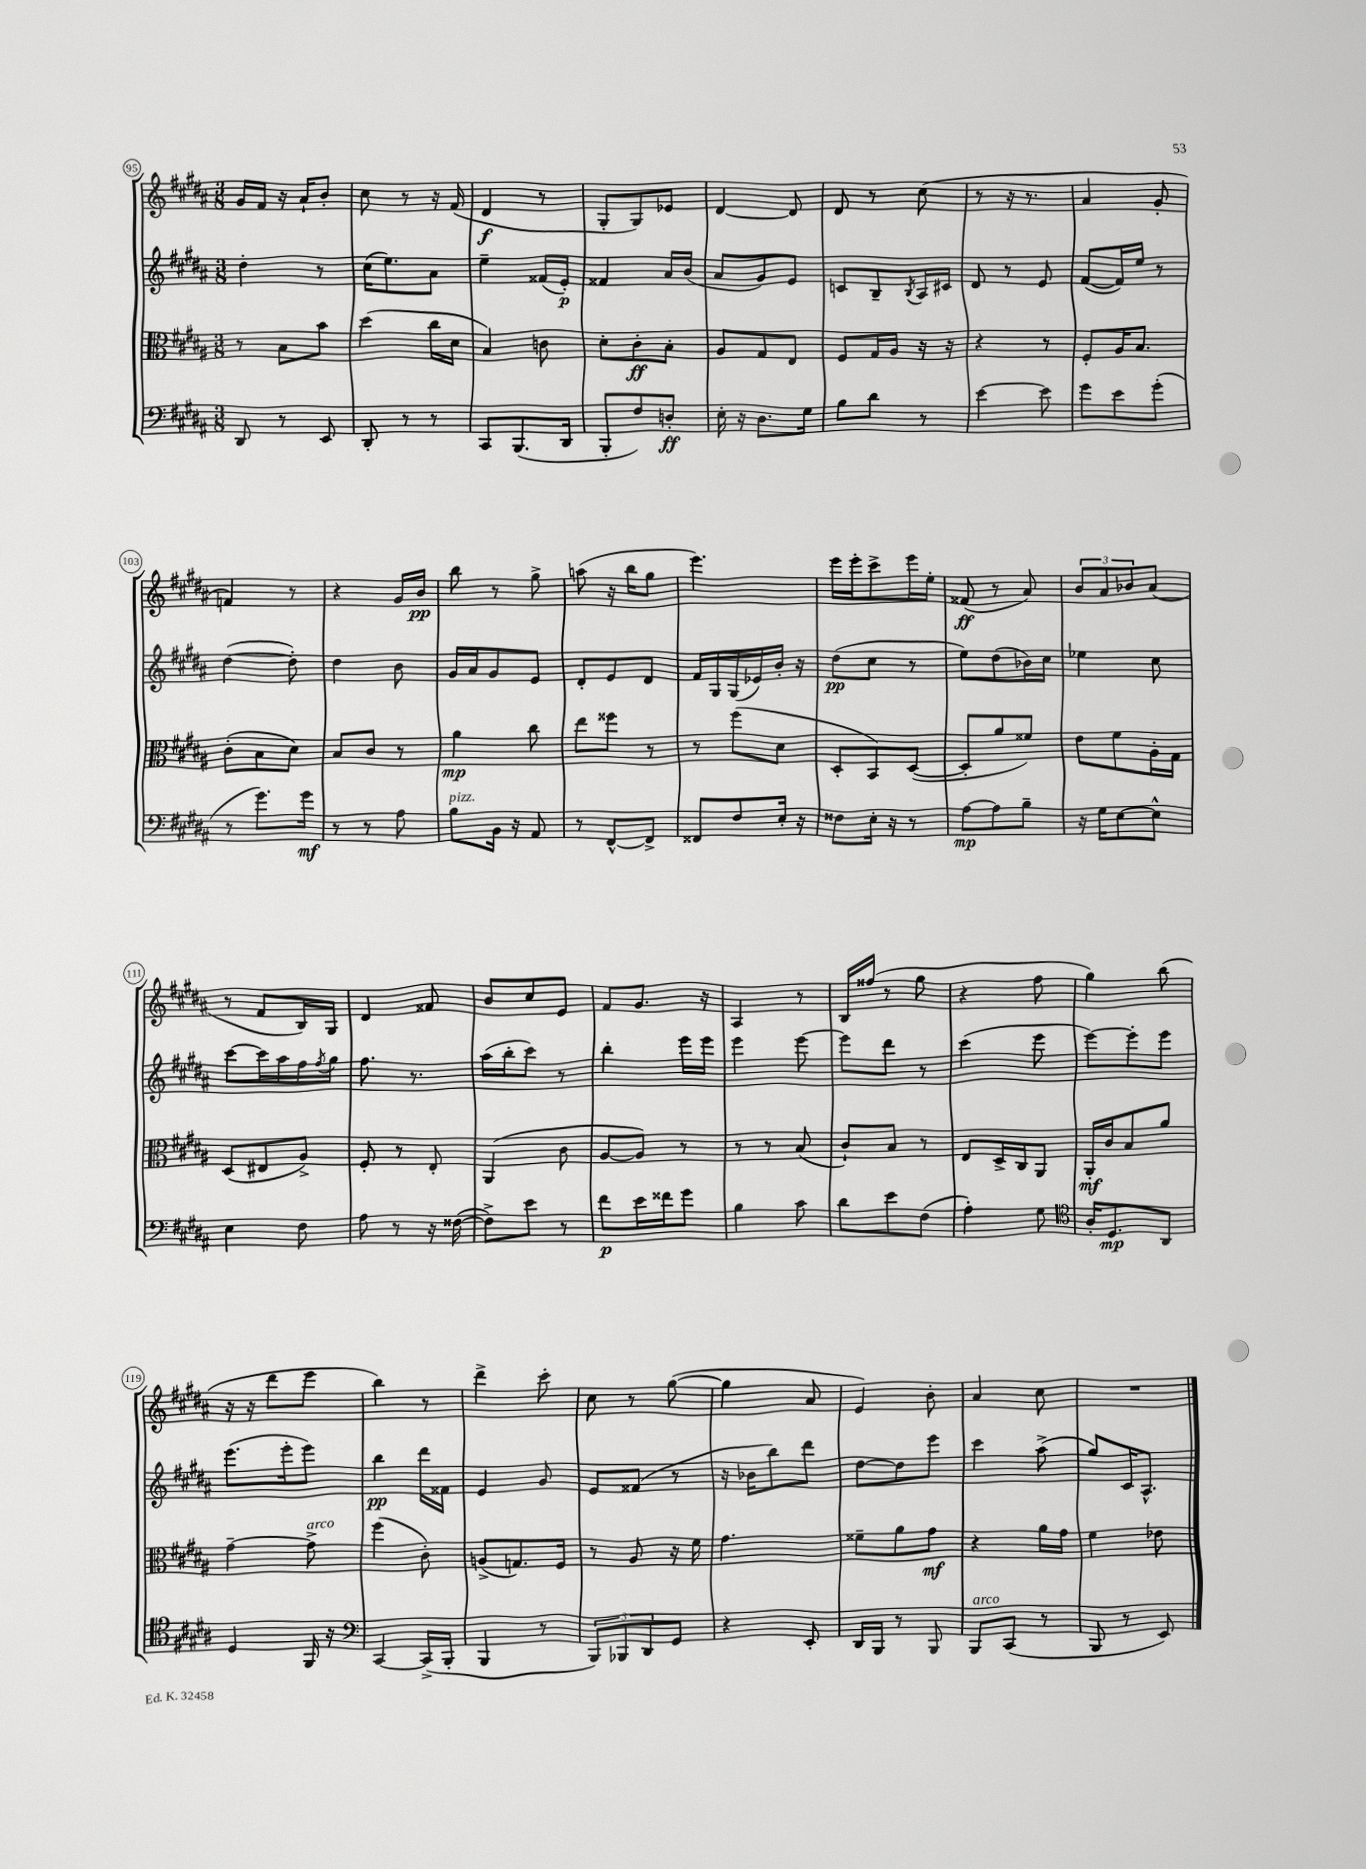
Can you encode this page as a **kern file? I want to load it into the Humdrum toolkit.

**kern	**kern	**kern	**kern
*staff4	*staff3	*staff2	*staff1
*clefF4	*clefC3	*clefG2	*clefG2
*k[f#c#g#d#a#]	*k[f#c#g#d#a#]	*k[f#c#g#d#a#]	*k[f#c#g#d#a#]
*M3/8	*M3/8	*M3/8	*M3/8
8DD#	8r	4dd#'	16g#
.	.	.	16f#
8r	8B	.	16r
.	.	.	16a#`
8EE	8b	8r	8b'
=	=	=	=
8DD#'	(4dd#	(16cc#	8cc#
.	.	8.ee)	.
8r	.	.	8r
8r	16cc#	8a#	16r
.	16d#	.	(16f#
=	=	=	=
8CC#	4B)	4ee~	4d#
(8.BBB	.	.	.
.	8c	(16f##	8r
16DD#	.	16e')	.
=	=	=	=
8BBB'	8d#'	4f##	8G#'
8F#)	8c#'	.	8G#)
8D'	8B'	16a#	8e-
.	.	(16b	.
=	=	=	=
16E'	8A#	8a#	[4d#
16r	.	.	.
8.D#	8G#	8g#)	.
.	8E	8e	8d#]
16G#	.	.	.
=	=	=	=
8B	8F#	8c	8d#
8d#	16G#	8B~	8r
.	16A#	.	.
.	.	8qB	.
8r	16r	16A#	(8cc#
.	16r	16c#	.
=	=	=	=
[4e	4r	8d#	8r
.	.	8r	16r
.	.	.	8.r
8e]	8r	8e	.
=	=	=	=
8g#	8F#'	([8f#	4a#
8e	16A#	16f#])	.
.	8.B	16ee	.
(8g#'	.	8r	8g#'
=	=	=	=
8r	(8c#'	([4dd#	4f)
8.g#)	8B	.	.
.	8d#)	8dd#'])	8r
16g#	.	.	.
=	=	=	=
8r	8B	4dd#	4r
8r	8c#	.	.
8A#	8r	8b	16g#
.	.	.	16b
=	=	=	=
8B	4a#	16g#	8bb
.	.	16a#	.
16BB	.	8g#	8r
16r	.	.	.
8AA#	8cc#	8e	8gg#^
=	=	=	=
8r	8ee	8d#'	(8aa
[8FF#^^	8ff##	8e	16r
.	.	.	16bb
8FF#^]	8r	8d#	8gg#
=	=	=	=
8FF##	8r	16f#	4.eee)
.	.	16G#	.
8F#	(8ff#	(16G#	.
.	.	16e-)	.
16E'	8d#	16b'	.
16r	.	16r	.
=	=	=	=
8F##	8D#'	(8dd#	16eee
.	.	.	16eee'
16E'	8BB)	8cc#	8ccc#^
16r	.	.	.
8r	([8D#	8r	16eee
.	.	.	16ee'
=	=	=	=
[8A#	8D#']	8ee)	(8f##
8A#]	8a#	(8dd#	8r
8B~	8f##)	16b-)	8a#)
.	.	16cc#	.
=	=	=	=
16r	8e	4ee-	12b
16G#	.	.	.
.	.	.	12a#
[8E	8f#	.	.
.	.	.	12b-
8E^^]	16A#'	8cc#	(8a#
.	16G#	.	.
=	=	=	=
4E	(8D#	[8ccc#	8r
.	8E#	16ccc#]	8f#
.	.	16aa#	.
8F#	8A#^)	16ff#	16B)
.	.	8qff#	.
.	.	16gg#	16G#
=	=	=	=
8A#	8F#'	8.ff#	4d#
8r	8r	.	.
.	.	8.r	.
16r	8E'	.	8f##
([16F##	.	.	.
=	=	=	=
8F##^])	(4AA#	(16aa#	8b
.	.	16bb'	.
8e	.	8ccc#)	8cc#
8r	8c#	8r	8e
=	=	=	=
8f#	[8A#	4bb'	8f#
16e	8A#])	.	8.g#
16f##	.	.	.
8g#	8r	16eee	.
.	.	16eee	16r
=	=	=	=
4B	8r	4eee	4A#
.	8r	.	.
8c#	(8B	[8eee	8r
=	=	=	=
8d#	8c#`)	8eee]	16B
.	.	.	(16ff##
8e	8B	8ddd#	8r
(8F#	8r	8r	8gg#
=	=	=	=
4A#')	8E	(4ccc#	4r
.	16D#^	.	.
.	16C#	.	.
8G#	8AA#	8eee	8ff#
=	=	=	=
*clefC4	*	*	*
16A#'	16AA#'	[8eee)	4gg#)
8.D#	16c#	.	.
.	8B	8eee']	.
8AA#	8a#	8eee	(8bb
=	=	=	=
4D#	[4g#~	(8.eee	16r
.	.	.	16r
.	.	.	8ddd#
.	.	16eee'	.
16FF#	8g#^]	8eee)	8eee
16r	.	.	.
=	=	=	=
*clefF4	*	*	*
[4CC#	(4ff#	4bb	4bb)
(16CC#^]	8c#')	16ddd#	8r
16BBB'	.	16f##	.
=	=	=	=
4BBB	(8A^	4e	4ddd#^
.	8.G)	.	.
8r	.	8g#	8ccc#'
.	16F#	.	.
=	=	=	=
12BBB)	8r	8e	8cc#
12BBB-	.	.	.
.	8A#	(8f##	8r
12DD#	.	.	.
8GG#	16r	8r	([8gg#
.	16f#	.	.
=	=	=	=
4r	4.g#	16r	4gg#]
.	.	16b-	.
.	.	8bb)	.
8EE'	.	8ddd#	8a#
=	=	=	=
16DD#	8f##~	[8dd#	4e)
16BBB	.	.	.
8r	8a#	8dd#]	.
8BBB	8g#	8eee	8b'
=	=	=	=
8BBB	4r	4ccc#	4a#
(8CC#	.	.	.
8r	16a#	(8aa#^	8cc#
.	16g#	.	.
=	=	=	=
8BBB	4f#	8gg#)	4.r
8r	.	16c#	.
.	.	8.A#^^	.
8EE)	8e-	.	.
==	==	==	==
*-	*-	*-	*-
